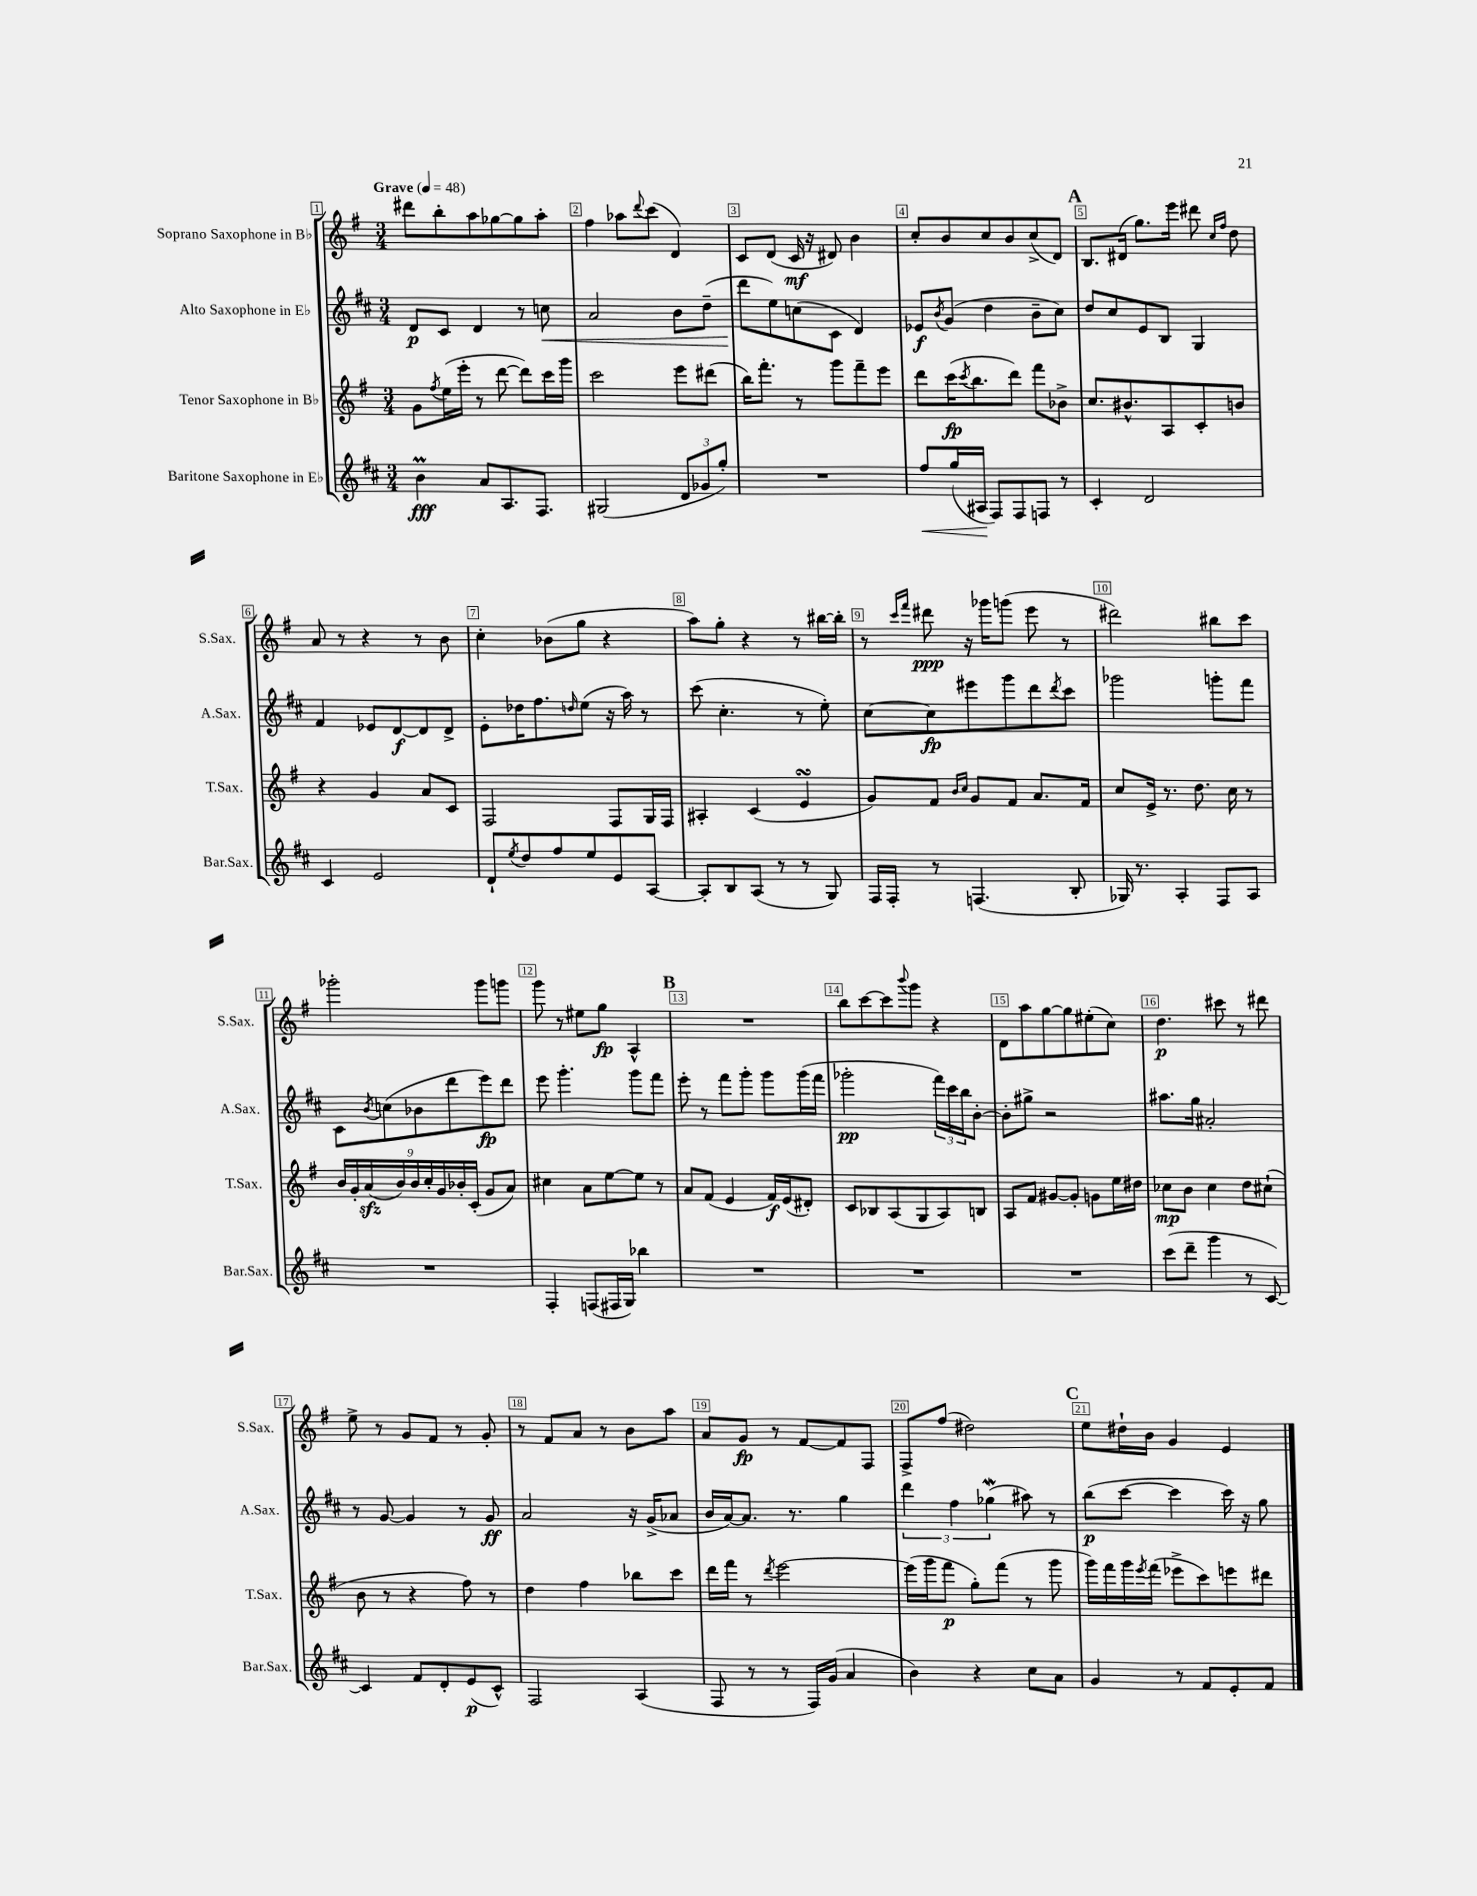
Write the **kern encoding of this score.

**kern	**kern	**kern	**kern
*staff4	*staff3	*staff2	*staff1
*clefG2	*clefG2	*clefG2	*clefG2
*k[f#c#]	*k[f#]	*k[f#c#]	*k[f#]
*M3/4	*M3/4	*M3/4	*M3/4
*MM48	*MM48	*MM48	*MM48
4b	8g	8d	8ddd#
.	8qff#	.	.
.	(16ee	8c#	8bb'
.	16eee'	.	.
8a	8r	4d	8aa
8.A	[8ddd	.	[8gg-
.	8ddd])	8r	8gg-]
8.F#	.	.	.
.	16ccc	8cc	8aa'
.	16ggg	.	.
=	=	=	=
(2G#	2ccc	2a	4ff#
.	.	.	8aa-
.	.	.	8qqddd
.	.	.	(8ccc
12d	8eee	8b	4d)
12g-	.	.	.
.	(8ddd#	(8dd~	.
12gg')	.	.	.
=	=	=	=
2.r	16bb)	8ddd	8c
.	8.fff#'	.	.
.	.	8ee)	(8d
.	8r	(8cc	16c
.	.	.	16r
.	8ggg	8c#	8d#)
.	8fff#~	4d)	4b
.	8eee	.	.
=	=	=	=
8ff#	8ddd	8e-	8cc'
.	.	8qb	.
(16gg	(16ccc	(8g	8b
.	8qccc	.	.
16A#	8.bb	.	.
8F#)	.	4dd	8cc
8F#	8ddd)	.	8b
8F	8fff#	8b~	(8cc^
8r	8b-^	8cc#)	8d)
=	=	=	=
4c#'	8.cc	8dd	8.B
.	.	8cc#	.
.	8.b#^^	.	(16d#
2d	.	8e	8.gg)
.	8A	8B	.
.	.	.	16eee
.	8c'	4G	8ddd#
.	.	.	16qqcc
.	.	.	16qqff#
.	8b	.	8dd
=	=	=	=
4c#	4r	4f#	8a
.	.	.	8r
2e	4g	8e-	4r
.	.	[8d	.
.	8a	8d]	8r
.	8c	8d^	8b
=	=	=	=
8d`	2F#	8e'	4cc'
8qee	.	.	.
8dd	.	16dd-	.
.	.	8.ff#	.
8ff#	.	.	(8b-
.	.	16qqdd	.
8ee	.	(8ee	8gg
8e	8F#	16r	4r
.	.	16aa)	.
[8A	16G	8r	.
.	16F#	.	.
=	=	=	=
8A']	4A#'	(8ccc#	8aa)
8B	.	4.cc#'	8gg'
(8A	(4c	.	4r
8r	.	.	.
8r	4e	8r	8r
8G)	.	8ee')	[16bb#
.	.	.	16bb#']
=	=	=	=
16F#	8g)	[8cc#	8r
16F#'	.	.	.
.	.	.	16qqccc
.	.	.	16qqfff#
8r	8f#	8cc#]	8ddd#
.	16qqb	.	.
.	16qqcc	.	.
(4.F	8g	8eee#	16r
.	.	.	16ggg-
.	8f#	8ggg	(8ggg
.	8.a	8ddd	8eee
.	.	8qddd	.
8B'	.	8ccc#	8r
.	16f#	.	.
=	=	=	=
16G-)	8cc	2ggg-	2ddd#)
8.r	.	.	.
.	16e^	.	.
.	8.r	.	.
4A'	.	.	.
.	8.dd	.	.
8F#	.	8ggg'	8bb#
.	16cc	.	.
8A	8r	8fff#	8ccc
=	=	=	=
2.r	18b	8c#	2ggg-'
.	18g'	.	.
.	(18a	.	.
.	.	8qb	.
.	.	(8cc	.
.	18b)	.	.
.	18b	.	.
.	.	8b-	.
.	18cc'	.	.
.	18g	.	.
.	.	8ddd	.
.	18b-'	.	.
.	(18c'	.	.
.	8g	8eee)	8ggg-
.	8a)	8ddd	8ggg
=	=	=	=
4F#'	4cc#	8eee	8ggg
.	.	4.ggg'	8r
(8F	8a	.	8ee#
16F#	[8ee	.	8gg
16G)	.	.	.
4bb-	8ee]	8ggg	4A^^
.	8r	8fff#	.
=	=	=	=
2.r	8a	8eee'	2.r
.	(8f#	8r	.
.	4e	8fff#	.
.	.	8ggg'	.
.	16f#)	8ggg	.
.	(16e	.	.
.	8d#')	(16ggg	.
.	.	16fff#	.
=	=	=	=
2.r	8c	2ggg-'	8bb
.	8B-	.	[8ccc
.	(8A	.	8ccc]
.	.	.	8qqbbb
.	8G	.	8ggg
.	8A)	24fff#)	4r
.	.	24ccc#	.
.	.	24bb	.
.	8B	[8b'	.
=	=	=	=
2.r	8A	8b']	8d
.	8f#	8gg#^	8aa
.	[8g#	2r	[8gg
.	8g#']	.	8gg]
.	8g	.	(8ee#'
.	16ee	.	8cc)
.	16dd#	.	.
=	=	=	=
(8ccc#	8cc-	8.aa#	4.dd
8ddd~	8b	.	.
.	.	16gg	.
4ggg	4cc-	2a#'	.
.	.	.	8ccc#
8r	8dd	.	8r
[8c#)	(8cc#`	.	8ddd#
=	=	=	=
4c#]	8b	8r	8ee^
.	8r	[8g	8r
8f#	4r	4g]	8g
8d'	.	.	8f#
(8e	8ff#)	8r	8r
8c#^^)	8r	8g	8g'
=	=	=	=
2F#	4dd	2a	8r
.	.	.	8f#
.	4ff#	.	8a
.	.	.	8r
(4A	8bb-	16r	8b
.	.	(16g^	.
.	8ccc	8a-	8aa
=	=	=	=
8F#	16ddd	16b	8a
.	16fff#	[16a)	.
8r	8r	8.a]	8g
.	8qddd	.	.
8r	[2eee	.	8r
.	.	8.r	.
16F#)	.	.	[8f#
(16g	.	.	.
4a	.	4gg	8f#]
.	.	.	8F#
=	=	=	=
4b)	(16eee]	6ddd	8F#^
.	16ggg	.	.
.	8fff#	.	(8ff#
.	.	6ff#	.
4r	8gg')	.	2dd#)
.	.	(6gg-	.
.	(8fff#	.	.
8cc#	8r	8aa#)	.
8a	8ggg	8r	.
=	=	=	=
4g	16ggg)	(8bb	8ee
.	16fff#	.	.
.	16ggg	[8ccc#	16dd#`
.	8qeee	.	.
.	(16fff#	.	16b
8r	8eee-^	4ccc#]	4g
8f#	8ccc)	.	.
8e'	8eee	16ccc#)	4e
.	.	16r	.
8f#	8ddd#	8gg	.
==	==	==	==
*-	*-	*-	*-
